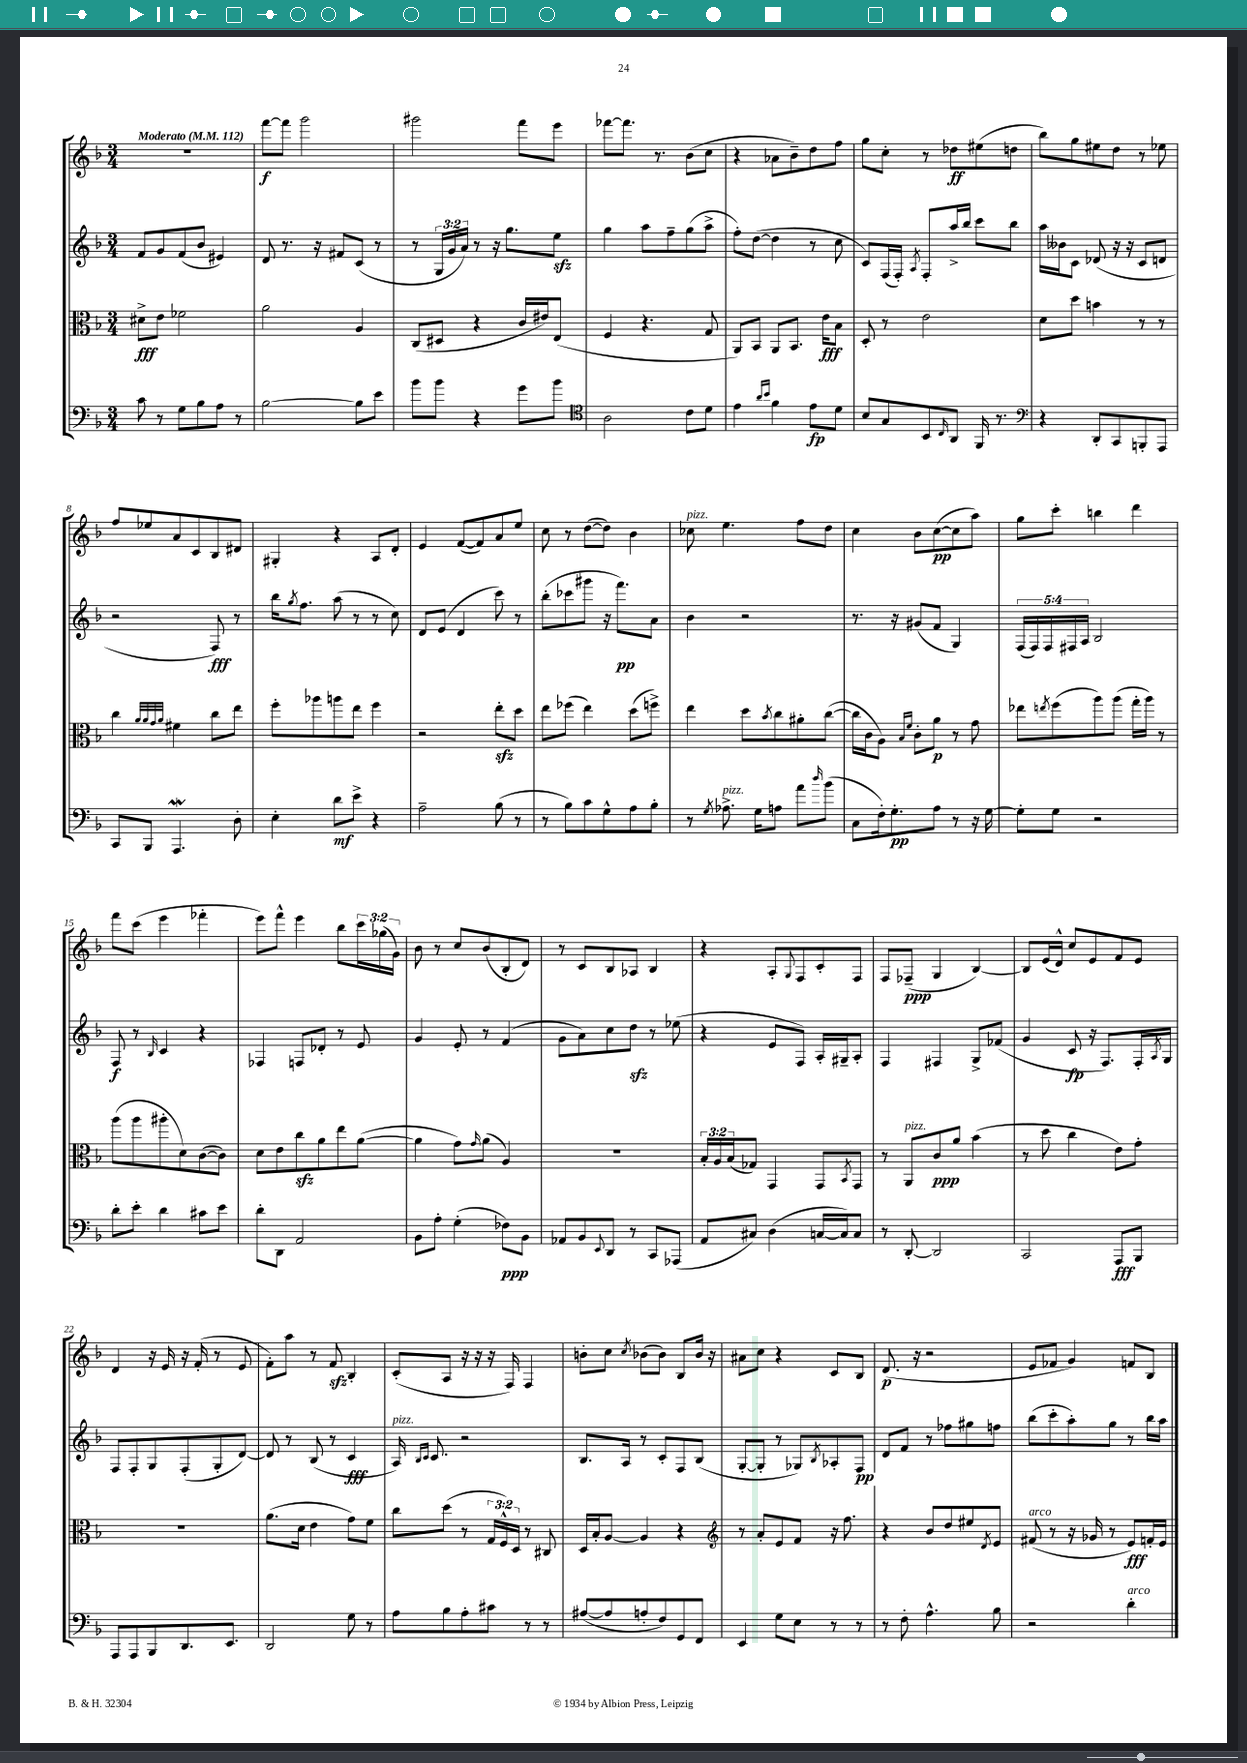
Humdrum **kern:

**kern	**kern	**kern	**kern
*staff4	*staff3	*staff2	*staff1
*clefF4	*clefC3	*clefG2	*clefG2
*k[b-]	*k[b-]	*k[b-]	*k[b-]
*M3/4	*M3/4	*M3/4	*M3/4
*MM112	*MM112	*MM112	*MM112
8c	8d#^	8f	2.r
8r	8e	8g	.
8G	2f-	(8f	.
8B-	.	8b-	.
8A	.	4e#)	.
8r	.	.	.
=	=	=	=
[2B-	2a	8d	[8fff
.	.	8.r	8fff]
.	.	.	2ggg
.	.	16r	.
.	.	8f#	.
8B-]	4A	(8c	.
8e	.	8r	.
=	=	=	=
8b-	(8C	8r	2ggg#
8b-	8D#	24G	.
.	.	24g	.
.	.	24a)	.
4r	4r	8r	.
.	.	16r	.
.	.	8.gg	.
8g	16c	.	8fff
.	16e#)	.	.
8b-	(8E	8ee	8eee
=	=	=	=
*clefC4	*	*	*
2A	4F	4gg	[8fff-
.	.	.	8.fff-]
.	4.r	8aa	.
.	.	.	8.r
.	.	8ff~	.
8c	.	(8gg	(8b-
8d	8G	8aa^	8cc
=	=	=	=
4e	8AA)	8ff')	4r
.	8BB-	([8dd	.
16qqa	.	.	.
16qqb-	.	.	.
4f	8AA	4dd]	8a-
.	8.BB-	.	8b-~)
8e	.	8r	8dd
.	16e	.	.
8d	8B-	8cc	8ff
=	=	=	=
8B-	8D'	8c)	8gg
8G	8r	(16F	8cc'
.	.	16F')	.
.	.	8qA	.
8BB-	2e	8F'	8r
16qqC	.	.	.
8AA	.	16aa^	8dd-
.	.	16bb-	.
16FF	.	8ccc	(8ee#
8.r	.	.	.
.	.	8bb-	8dd
=	=	=	=
*clefF4	*	*	*
4r	8d	16aa	8bb-)
.	.	16b--	.
.	8dd	8c	8gg
8DD'	4b	(8d-	8ee#
8CC	.	16r	8dd
.	.	16r	.
8BBB'	8r	8c	8r
8AAA	8r	8d	8ee-
=	=	=	=
8CC	4cc	2r	8ff
8BBB-	.	.	8ee-
.	32qqa	.	.
.	32qqa	.	.
.	32qqg	.	.
.	32qqa	.	.
4.AAA	4f#	.	8a
.	.	.	8c
.	8cc	8F)	8B-
8D'	8ee	8r	8d#
=	=	=	=
4E'	8ff'	16bb-	4G#'
.	.	8qgg	.
.	.	8.ff	.
.	8aa-	.	.
8d	8aa	(8aa	4r
8e^	8ee	8r	.
4r	4ff	8r	8A
.	.	8cc)	8d'
=	=	=	=
2A~	2r	8d	4e
.	.	(8e	.
.	.	4d	([8f
.	.	.	8f])
(8B-	8ee'	8ccc)	8a
8r	8dd	8r	8ee
=	=	=	=
8r	8ee	(8bb-'	8cc
8B-)	(8ff-	8ccc-	8r
8c	4ee)	8ggg#	([8dd
8G^^	.	16r	8dd])
.	.	8.fff)	.
8A	(8dd	.	4b-
8B-'	8ff^)	8a	.
=	=	=	=
8r	4ee	4b-	8cc-
8qG	.	.	.
8.A-^	.	.	4.ee
.	8dd	2r	.
16G	.	.	.
.	8qb-	.	.
8A	8cc	.	.
8a	8a#'	.	8ff
16qqdd	.	.	.
(8b-	([8cc	.	8dd
=	=	=	=
8C	16cc]	8.r	4cc
.	16c	.	.
16F')	8A)	.	.
8.G'	.	16r	.
.	16qqB-	.	.
.	16qqf	.	.
.	8c'	(8g#	8b-
8A	8a	8f	([8cc
8r	8r	4G)	8cc]
16r	8g	.	8aa)
[16G	.	.	.
=	=	=	=
8G']	8ee-	(20F	8gg
.	.	20F)	.
.	.	20F	.
.	8qee	.	.
8G	(8ff	.	8ccc'
.	.	20F#	.
.	.	20A	.
2r	8aa)	2B-	4bb
.	(8aa	.	.
.	16gg'	.	4ddd
.	16aa)	.	.
.	8r	.	.
=	=	=	=
8d'	(8aa	8F	8fff
8e'	8aa	8r	(8ccc
.	.	16qqB-	.
4d	8aa#'	4c	4eee
.	8d)	.	.
8c#	([8c	4r	4fff-'
8e	8c])	.	.
=	=	=	=
8d'	8d	4F-	8eee)
8DD	8e	.	8fff^^
2AA	8cc	8F	4eee
.	8a	8d-'	.
.	8ee	8r	8bb-
.	([8a	8e	24ccc
.	.	.	(24gg-
.	.	.	24g)
=	=	=	=
8BB-	4a]	4g	8b-
8A'	.	.	8r
(4G'	8g)	8e'	8cc
.	16qqg	.	.
.	(8a	8r	(8b-
8F-)	4A)	(4f	8B-'
8BB-	.	.	8d)
=	=	=	=
8AA-	2.r	8g	8r
8BB-	.	8a)	8c
8qqEE	.	.	.
8DD	.	8cc	8B-
8r	.	8dd	8A-
8CC	.	8r	4B-
(8AAA-	.	(8ee-	.
=	=	=	=
8AA	24B-'	4r	4r
.	24A	.	.
.	(24B-	.	.
8C#)	8G-)	.	.
(4D	4GG	8e	8A'
.	.	.	8qqG
.	.	8F)	8F
[16C	8GG	16A'	8c'
16C])	.	16G#~	.
.	8qBB-	.	.
8C	8GG	8A'	8F
=	=	=	=
8r	8r	4F	8F
[8DD'	8AA	.	(8F-~
2DD]	8c	4F#	4G
.	8a	.	.
.	(4b-	8G^	[4B-)
.	.	(8f-	.
=	=	=	=
2CC	8r	4g	8B-]
.	8dd	.	(16e
.	.	.	16d^^)
.	4cc	8c	8cc
.	.	16r	8e
.	.	8.F)	.
8AAA	8e)	.	8f
8BBB-	8g'	16F'	8e
.	.	8qA	.
.	.	16G	.
=	=	=	=
8AAA	2.r	8F	4d
8AAA	.	8F'	.
8BBB-	.	8G	16r
.	.	.	16e
8.DD	.	(8F'	16r
.	.	.	(16f'
.	.	8G'	8r
8.EE	.	.	.
.	.	[8d)	8e
=	=	=	=
2DD	(8.a	8d]	8f')
.	.	8r	8aa
.	16d	.	.
.	4e	(8B-	8r
.	.	8r	8f
8G	8g)	4c	4B-'
8r	8f	.	.
=	=	=	=
8A	8cc	16A)	(8c'
.	.	16qqB-	.
.	.	16qqc	.
.	.	8.c	.
8B-	(8dd	.	8A
8A'	8r	2r	16r
.	.	.	16r
8c#	24G	.	16r
.	24F^^)	.	.
.	.	.	16F)
.	24D	.	.
8r	8r	.	4F
8r	8C#	.	.
=	=	=	=
([8A#	16D	8.B-	8b'
.	16B-'	.	.
8A#]	[8A	.	8cc
.	.	16A	.
.	.	.	8qcc
8A'	4A]	8r	(8b-
8F)	.	8c'	8b-)
8GG	4r	8F	8B-
8FF	.	(8B-	16b-
.	.	.	16r
=	=	=	=
*	*clefG2	*	*
4EE	8r	[8G'	8a#
.	8a'	8G']	8cc
8G	8e	8r	4r
8E	8f	8G-)	.
.	.	8qB-	.
8r	16r	8A-'	8c
.	8.ff	.	.
8r	.	8F	8B-
=	=	=	=
8r	4r	8d	(8.d
8F'	.	8f	.
.	.	.	16r
4.A^^	8b-	8r	2r
.	8dd	8ff-	.
.	8ee#	8gg#	.
.	8qd	.	.
8B-	8e	8ff	.
=	=	=	=
2r	(8f#	(8bb-	8e
.	8r	8ccc'	8f-
.	16r	8aa')	4g)
.	16g-	.	.
.	8r	8gg	.
4d'	8e)	8r	8f
.	16f'	16bb-	8B-
.	16e	16aa	.
==	==	==	==
*-	*-	*-	*-
